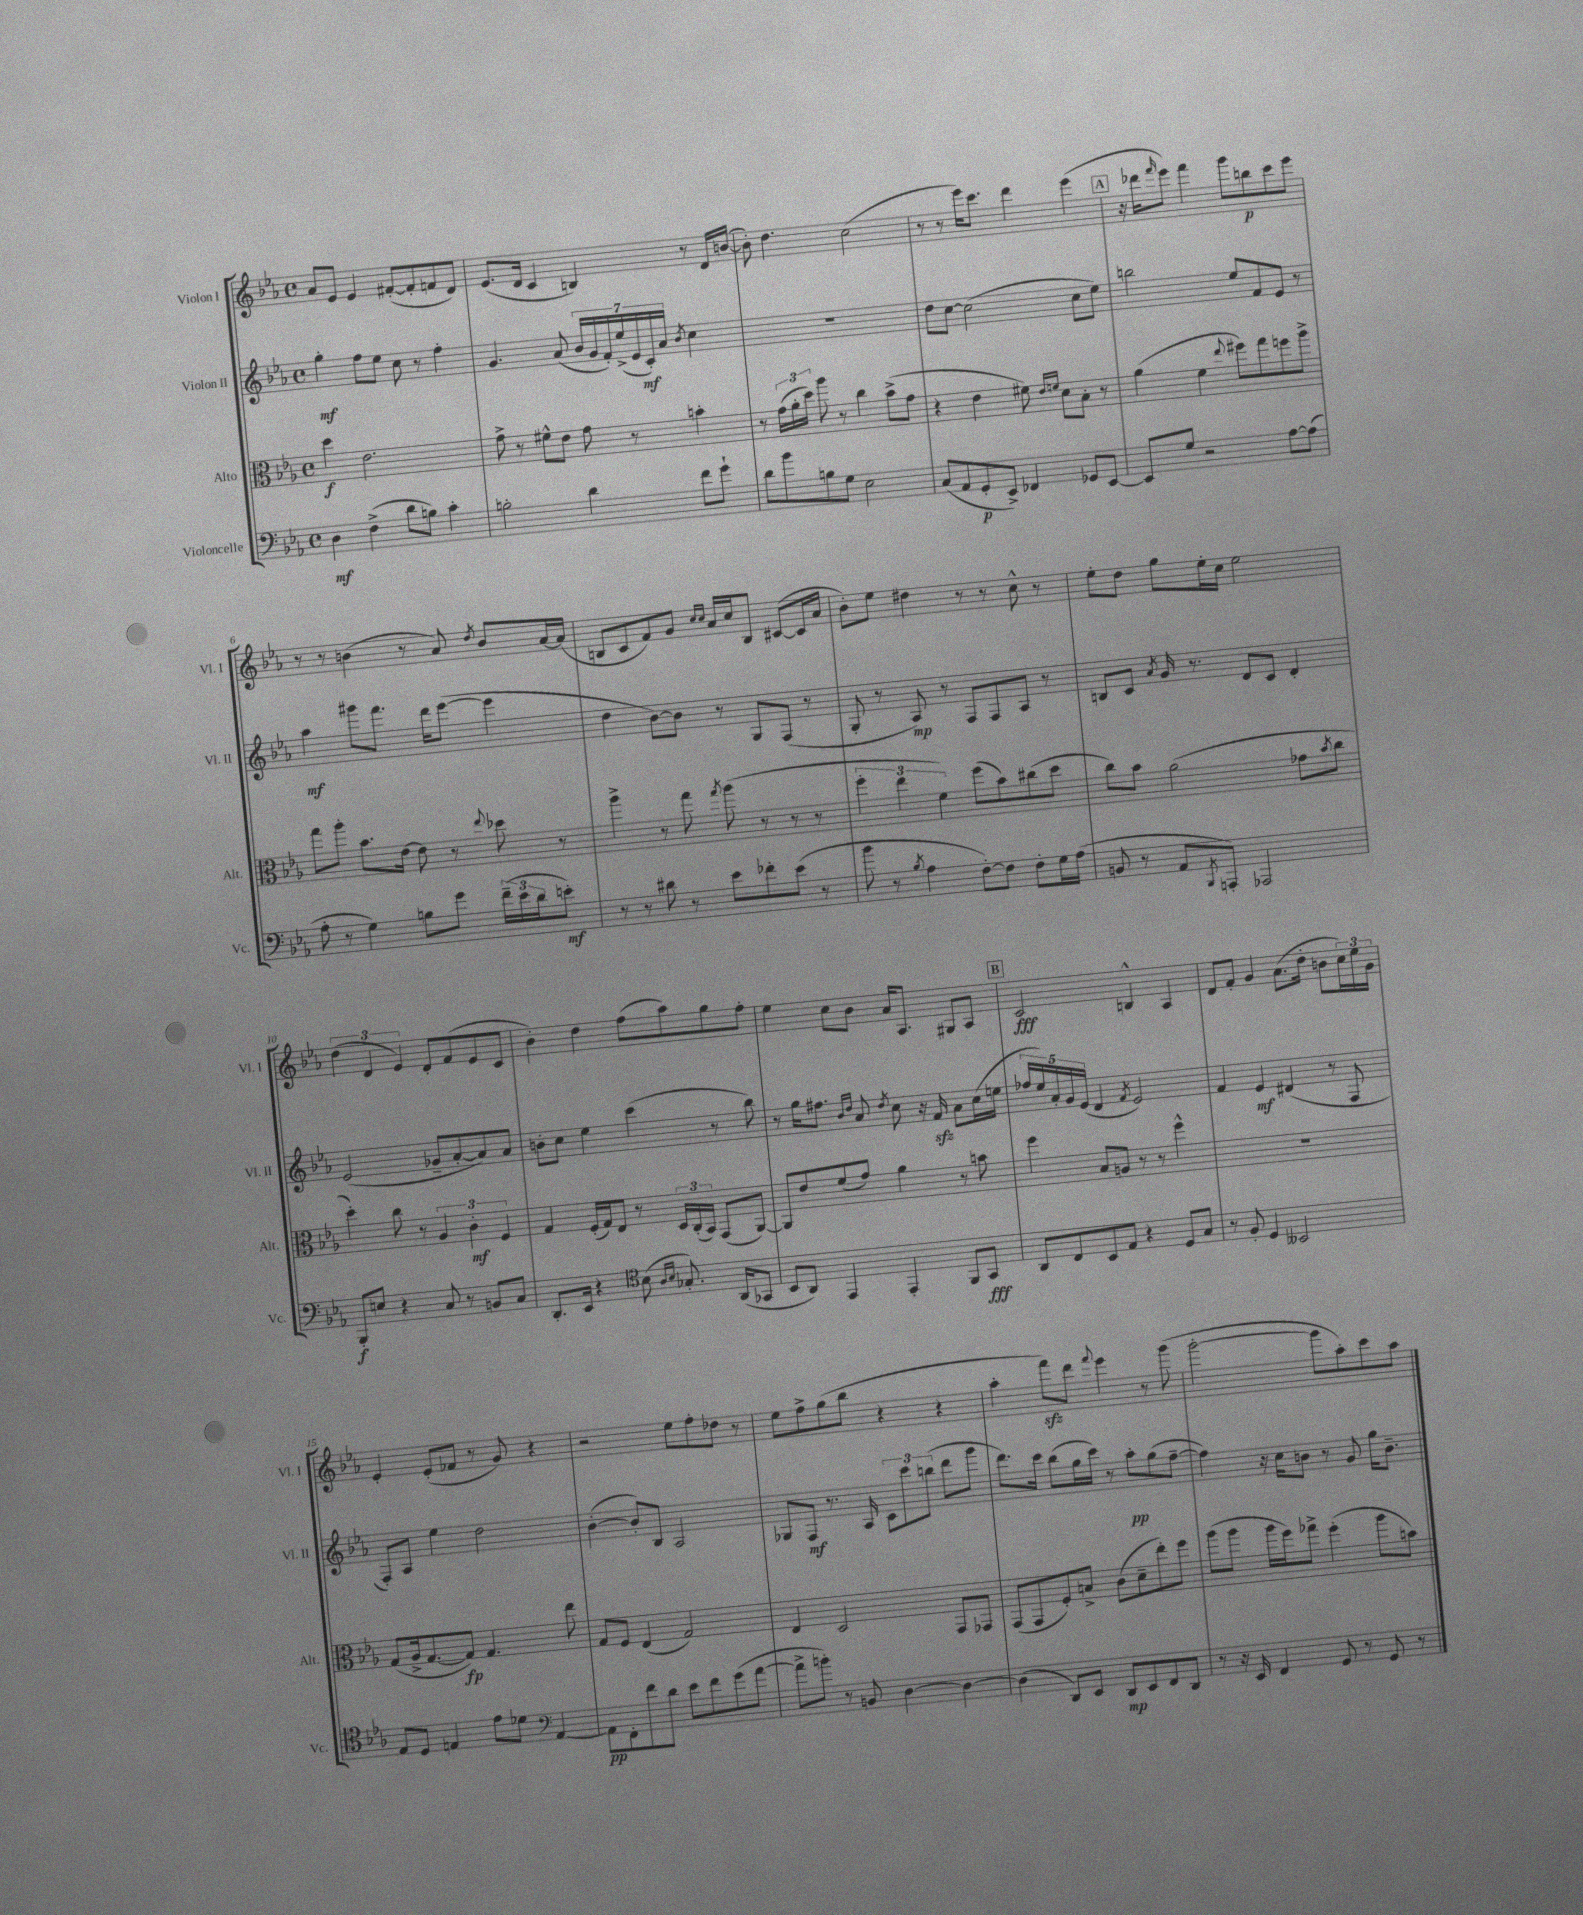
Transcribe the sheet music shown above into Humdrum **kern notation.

**kern	**kern	**kern	**kern
*staff4	*staff3	*staff2	*staff1
*clefF4	*clefC3	*clefG2	*clefG2
*k[b-e-a-]	*k[b-e-a-]	*k[b-e-a-]	*k[b-e-a-]
*M4/4	*M4/4	*M4/4	*M4/4
*met(c)	*met(c)	*met(c)	*met(c)
4D	4dd	4gg'	8a-
.	.	.	8e-
(4F^	2.e-	8ff	4e-
.	.	8ee-	.
8d	.	8cc	([8f#'
8B)	.	8r	8f#']
4c'	.	4ff'	8f
.	.	.	8d)
=	=	=	=
2B'	8g^	4.g	(8.e-
.	8r	.	.
.	.	.	16d
.	8f#^^	.	4c
.	8e-	(8a-	.
4d	8g	28b-	4B)
.	.	28g	.
.	.	28f')	.
.	.	(28ee-^	.
.	8r	.	.
.	.	28e-	.
.	.	28c')	.
.	.	28a-	.
.	.	8qb-	.
8f	4b'	4cc	8r
8g`	.	.	16d
.	.	.	([16b
=	=	=	=
8d	8r	1r	8b'])
8b-	(24g	.	4.dd
.	24a-'	.	.
.	24dd)	.	.
8B	8aa-	.	.
8G	8r	.	.
2E-	4cc	.	(2cc
.	(8b-^	.	.
.	8g	.	.
=	=	=	=
(8C	4r	8dd	8r
8AA-	.	[8cc	8r
8GG'	4e-	(2cc]	16eee-)
.	.	.	8.ccc
8EE-^)	.	.	.
4FF-	8f#)	.	4ddd
.	16qqe-	.	.
.	16qqf	.	.
.	8d	.	.
8GG-	8B-'	8cc	(4eee-
[8EE-	8r	8ee-)	.
=	=	=	=
8EE-]	(4a-	2bb	16r
.	.	.	16ddd-
.	.	.	16qqfff
8G	.	.	8eee-)
2r	4f	.	4fff
.	8qqee-	.	.
.	8ff#)	8ee-	8ggg
.	8gg	8f	8bb
[8A-	8ff	8e-	8ccc
(8A-]	8aa-^	8r	8eee-
=	=	=	=
8A-'	8gg	4aa-	8r
8r	8aa-'	.	8r
4G)	8.b-	8ggg#	(4b
.	.	8.fff	.
.	[16e-	.	.
8B	8e-]	.	8r
.	.	16ddd	.
8g	8r	([8eee-	8a-)
.	8qqee-	.	8qdd
(24f~	8dd-	4eee-]	8b
24e-	.	.	.
24d	.	.	.
8e')	8r	.	[16a-
.	.	.	(16a-]
=	=	=	=
8r	4aa-^	4dd	8B
8r	.	.	8c
8d#	8r	[8b-)	8f)
8r	8gg	8b-]	8g
.	.	.	16qqcc
.	8qgg	.	16qqcc
8e-	(8aa-	8r	16a-
.	.	.	16cc
8f-'	8r	8G	8B
(8e-	8r	(8F	([8c#
8r	8r	8r	16c#]
.	.	.	16a-
=	=	=	=
8b-	6ff'	8G'	8b-')
8r	.	8r	8ee-
.	6ee-	.	.
8qB-	.	.	.
4A-	.	8A-)	4dd#
.	6f)	.	.
.	.	8r	.
[8F')	(8ff	8F	8r
8F]	8b-)	8F	8r
8F'	(8cc#	8A-	8cc^^
16G	8dd	8r	8r
(16A-	.	.	.
=	=	=	=
8BB	8cc)	8B	8ee-'
8r	8b-	8c	8dd
.	.	8qa-	.
8AA-	(2a-	16g	8gg
.	.	8.r	.
8qBBB-	.	.	.
8AAA')	.	.	16ee-'
.	.	.	16cc
2AAA-	.	8d	2ee-
.	.	8c	.
.	8g-	4d'	.
.	8qb-	.	.
.	8cc	.	.
=	=	=	=
8BBB-'	4dd')	(2e-	(6dd
8E	.	.	.
.	.	.	6d
4r	8cc	.	.
.	.	.	6e-)
.	8r	.	.
8C	6A-	8g-~	8d'
8r	.	[8a-'	(8f
.	6c'	.	.
8BB	.	8a-])	8e-
.	6F	.	.
8C	.	8a-	8c
=	=	=	=
8.DD'	4G	8b'	4b-')
.	.	8cc	.
16EE-	.	.	.
4r	(16F'	4ee-	4dd
.	16G)	.	.
.	8E-	.	.
*clefC4	*	*	*
(8B-	8r	(4ccc	(8ff
16qqA-	.	.	.
16qqB-	.	.	.
8.G-')	24D	.	8aa-)
.	(24C'	.	.
.	24BB-)	.	.
.	(8GG	8r	8gg
(16AA-	.	.	.
8GG-	[8AA-)	8bb-)	8ff'
=	=	=	=
8BB-	8AA-]	8r	4ee-
8AA-)	8e-	16gg	.
.	.	8.ff#	.
4EE-	(8f	.	8cc
.	.	16qqb-	.
.	.	16qqdd	.
.	8g)	8a-	8b-
.	.	8qdd	.
4EE-'	4a-	8cc	16a-
.	.	.	8.A-
.	.	16r	.
.	.	16f	.
8FF	8r	8a-	8G#
8GG	8b	(16cc	8A-
.	.	16ee	.
=	=	=	=
8AA-	4ff	20ff-	2c
.	.	20ee-)	.
.	.	20a-'	.
8C	.	.	.
.	.	20g	.
.	.	(20e-	.
8BB-	8B-	4d	.
8E-	8A	.	.
.	.	8qf	.
4r	8r	2e-)	4B^^
.	8r	.	.
8D	4ff^^	.	4A-
8G	.	.	.
=	=	=	=
8r	1r	4f	8d
8F'	.	.	8f'
4D	.	4e-	4g
2BB--	.	(4d#	(8.a-
.	.	.	16dd'
.	.	8r	8b
.	.	8F	24cc)
.	.	.	24ee-
.	.	.	24g
=	=	=	=
8E-	(8G	8F')	4e-'
8D	16A-^	8A-	.
.	[8.G	.	.
4E	.	4ee-	(8e-'
.	8G])	.	8f-
8e-	4.G	2dd	8r
8d-	.	.	8g)
*clefF4	*	*	*
[4AA-	.	.	4r
.	8ee-	.	.
=	=	=	=
8AA-]	8G	([4b-'	2r
8FF'	8F	.	.
8f	(4E-	8b-'])	.
8d	.	8B-	.
8e-	2G)	2A-	8ee-
8f	.	.	8ff'
(8g	.	.	8dd-
[8a-	.	.	8r
=	=	=	=
8a-^]	4E-	8G-	8ee-
8b')	.	8F	8ff^
8r	2D	8.r	(8gg
8BB	.	.	8bb-
.	.	16A-	.
[4D	.	12c	4r
.	.	12ccc	.
.	.	(12bb	.
4D_	8GG	8ddd	4r
.	8GG-	8ggg	.
=	=	=	=
(4D]	(8GG	8.ddd)	4aa-'
.	8GG	.	.
.	.	16ccc	.
8DD)	8F')	(8bb-	8fff)
8EE-	8B^	16gg	8ddd
.	.	16ccc)	.
.	.	.	8qqfff
8DD	(8c	8r	4eee-
8EE-	8d~	8aa-'	.
8FF	8ee-')	(8gg	8r
8DD	8ff	[8ff~	(8ggg
=	=	=	=
8r	(8aa-	4ff])	[2ggg'
16r	8aa-	.	.
16EE-	.	.	.
4FF	16aa-	16r	.
.	16ff)	16cc	.
.	8gg-^	8b	.
8GG	(4ff'	8r	8ggg]
8r	.	8g	8aa-')
8GG	8aa-	16gg	8ccc
.	.	8.b~	.
8r	8b)	.	8aa-
==	==	==	==
*-	*-	*-	*-
